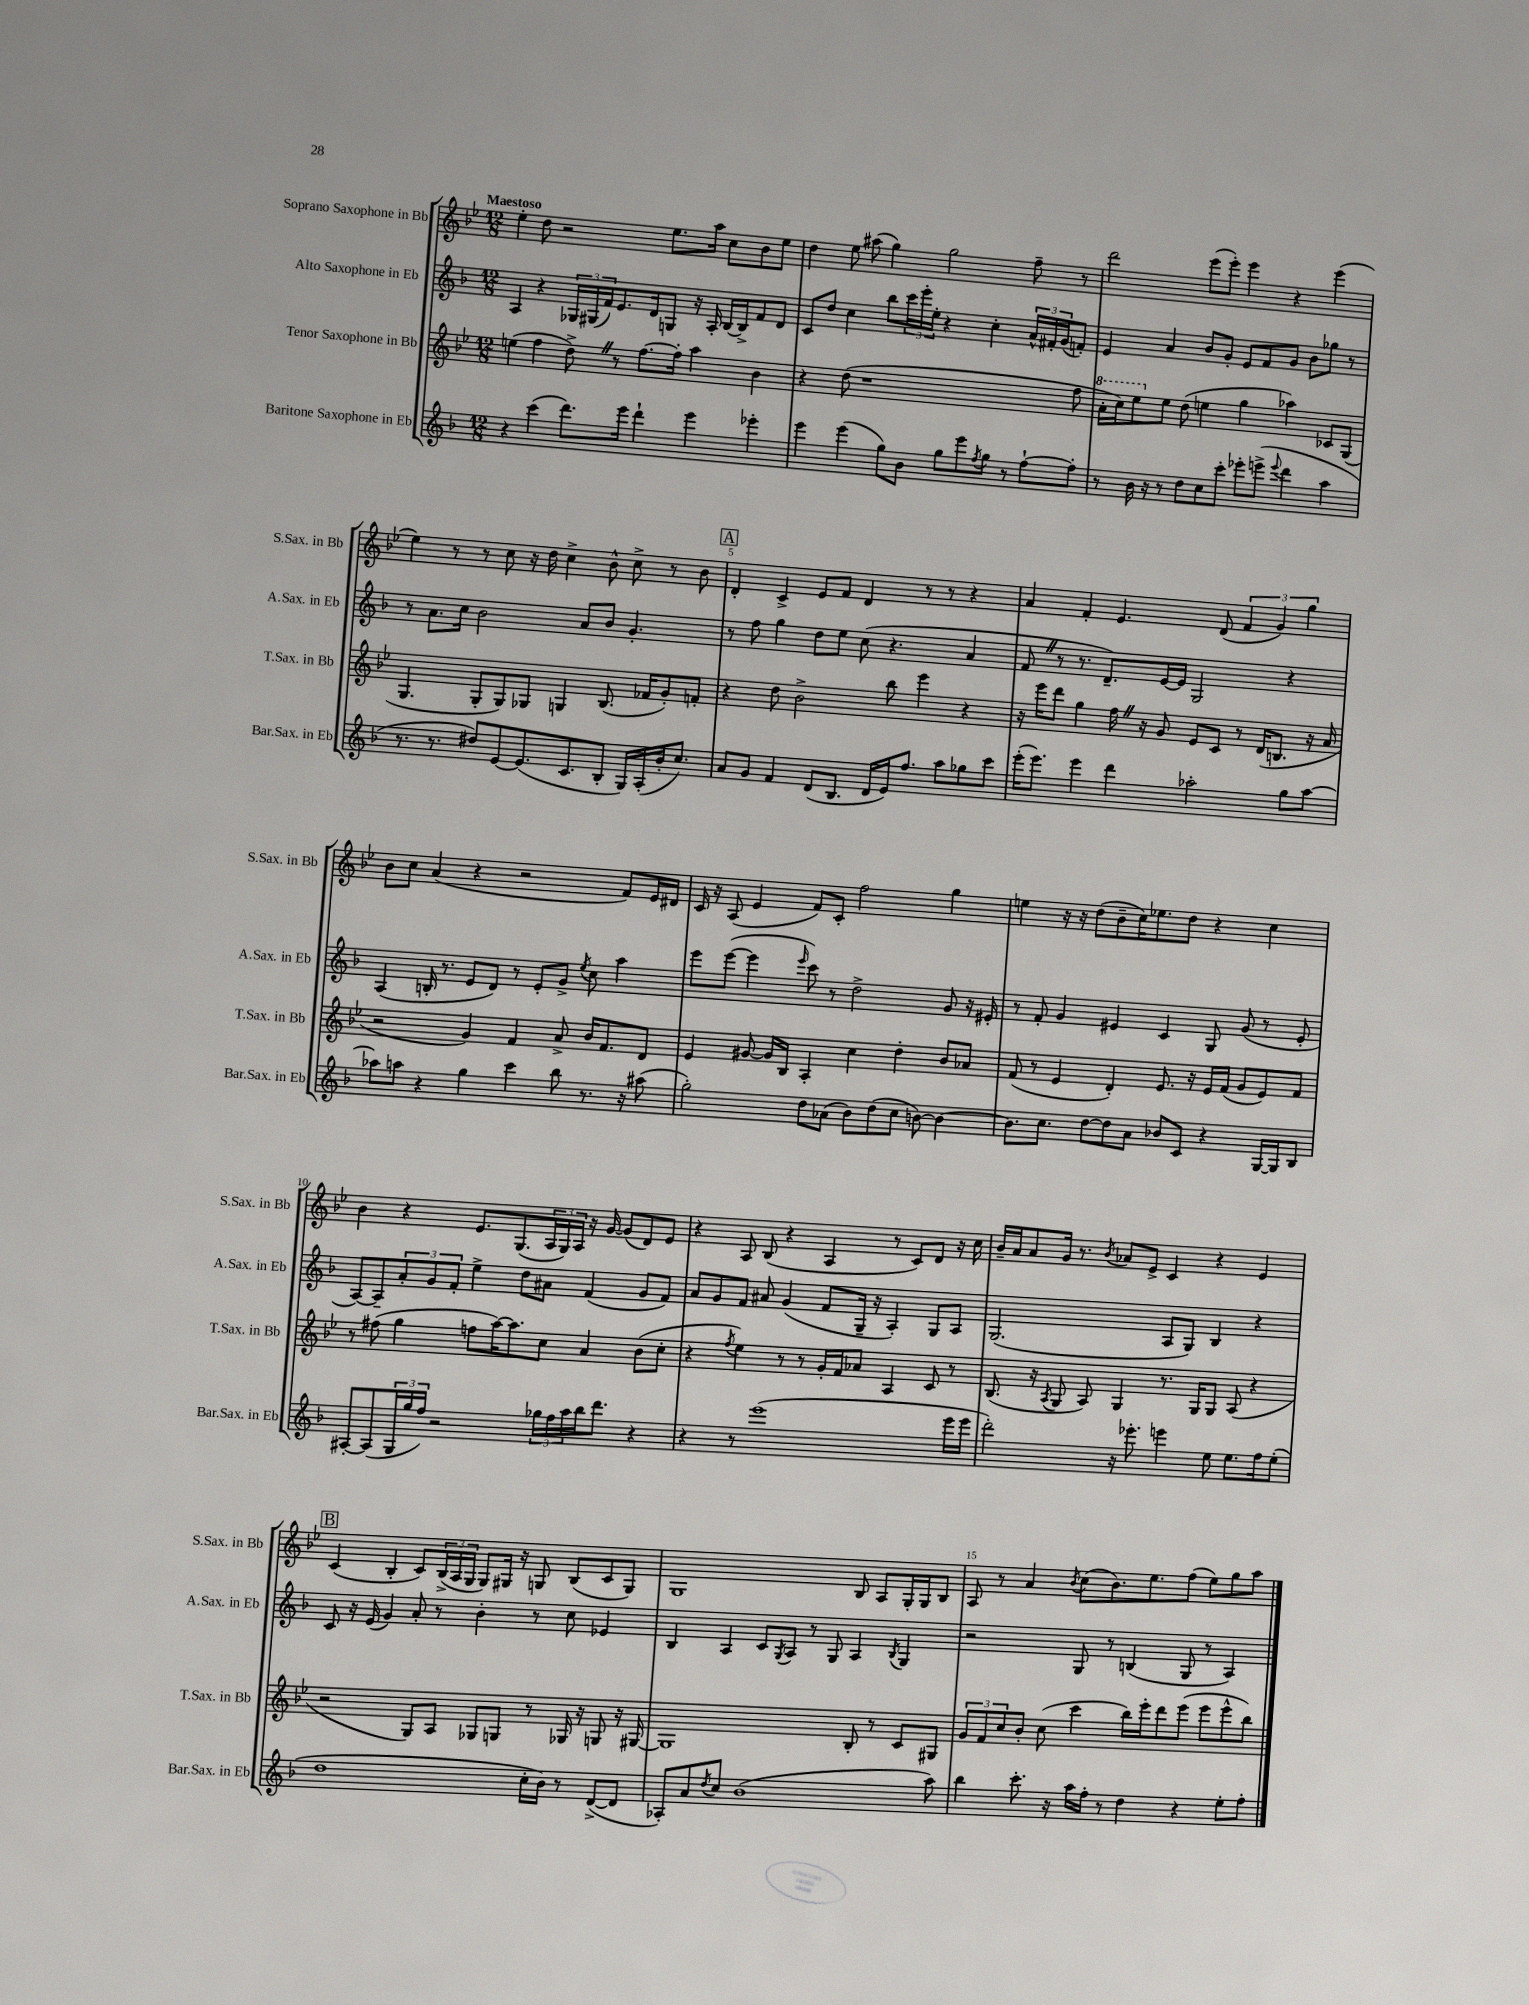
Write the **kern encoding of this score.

**kern	**kern	**kern	**kern
*staff4	*staff3	*staff2	*staff1
*clefG2	*clefG2	*clefG2	*clefG2
*k[b-]	*k[b-e-]	*k[b-]	*k[b-e-]
*M12/8	*M12/8	*M12/8	*M12/8
4r	(4ee	4A	4ee-'
(4ccc	4ff	4r	8dd
.	.	.	2r
8.ddd)	8dd^)	24G-	.
.	.	(24G#	.
.	.	24f)	.
.	8r	8.e	.
16eee	.	.	.
4ddd`	[8.ff	.	.
.	.	16d	.
.	.	8G	8.ee-
.	16ff']	.	.
4eee	4aa	16r	.
.	.	16A'	16aa
.	.	[16B-	8cc
.	.	16B-^]	.
4eee-'	4b-	8f	8b-
.	.	8d	8ee-
=	=	=	=
4eee	4r	8c	4dd
.	.	8dd	.
(4eee	(8dd	4cc	8ee-
.	1r	.	(8aa#
8gg)	.	8bb-	4gg)
8b-	.	24ccc	.
.	.	24eee'	.
.	.	24ee'	.
8gg	.	4r	2gg
8eee	.	.	.
8qff	.	.	.
8gg	.	4cc'	.
8r	.	.	.
[8ff`	.	24a^^	8ff~
.	.	24f#'	.
.	.	(24g	.
8ff']	8ff	8f')	8r
=	=	=	=
8r	16aa'	4e	2ddd
.	16ccc)	.	.
16b-	8eee-	.	.
16r	.	.	.
8r	8ee-	4a	.
8dd	(8dd	.	.
8cc	4ee	8b-	(8eee-
8ccc'	.	8g'	8eee-')
8eee-'	4gg	8e	4eee-
(8eee^	.	8f	.
8qqeee	.	.	.
4ddd	4aa-)	8g	4r
.	.	8b-	.
4aa	8c-	8gg-	(4eee-
.	(8G	8r	.
=	=	=	=
8.r	4.G	8r	4ee-)
.	.	8.a	.
8.r	.	.	.
.	.	.	8r
.	.	16cc	.
8dd#)	8G'	2b-	8r
[8e	8G)	.	8cc
(8.e]	8G-	.	16r
.	.	.	16dd
.	4G	.	4cc^
8.c	.	.	.
.	.	8a	.
8B-'	(8.B-	8b-	8b-^^
16G)	.	4.g'	8cc^
(16A'	16f-	.	.
16b-'	8g')	.	8r
8.cc)	.	.	.
.	8f'	.	8b-
=	=	=	=
8a	4r	8r	4d'
8g	.	8ff	.
4f	8dd	4gg	4c^
.	2b-^	.	.
(8d	.	8dd	8e-
8.B-	.	8ee	8f
.	.	(8cc	4d
16d	.	.	.
16e)	8bb-	4.r	.
8.ff	.	.	.
.	4eee-	.	8r
8aa	.	.	8r
8gg-	4r	4a	4r
8ccc	.	.	.
=	=	=	=
(16eee'	16r	8f	4a
8.eee)	16eee-	.	.
.	8ddd	8r	.
4eee	4gg	8.r	4f'
.	.	8.d~)	.
4ddd	16ff	.	4.e-
.	16r	.	.
.	8g	[16e	.
.	.	16e]	.
2aa-'	8e-	2G	.
.	8c	.	(8d
.	8r	.	6f
.	(16d	.	.
.	.	.	6g)
.	8.B	.	.
8gg	.	4r	.
.	.	.	6gg
[8aa-	16r	.	.
.	16a	.	.
=	=	=	=
8aa-]	2r	(4A	8b-
8aa	.	.	8cc
4r	.	16B'	(4a
.	.	8.r	.
4gg	4g)	8e	4r
.	.	8d)	.
4ccc	4f	8r	2r
.	.	8e'	.
8bb-	8a^	8g^	.
.	.	8qee	.
8.r	16b-	8cc	.
.	8.f	.	.
.	.	4aa	8f)
16r	.	.	.
(8aa#	8d	.	16e-
.	.	.	16d#
=	=	=	=
2gg')	4e-	8eee	16c
.	.	.	16r
.	.	([8eee	(8A
.	[8g#	4eee]	4e-
.	16g#]	.	.
.	16B-	.	.
.	.	16qqeee	.
8dd	4A'	8ccc)	8f)
(8a-	.	8r	8c'
8b-)	4cc	2dd^	2ff
(8dd	.	.	.
8cc	4dd'	.	.
[8b)	.	.	.
4b_	8b-	8g	4gg
.	8a-	16r	.
.	.	16e#'	.
=	=	=	=
8.b]	(8f	8r	4ee
.	8r	8f'	.
8.cc	.	.	.
.	4e-	4g	16r
.	.	.	16r
[8dd	.	.	(8dd
8dd]	4d')	4e#	8b-~
8a	.	.	16cc)
.	.	.	8.ee-
8b-	8.e-	4c	.
8c	.	.	8dd
.	16r	.	.
4r	16e-	8G	4r
.	(16f	.	.
.	8g	(8g	.
[16G	8e-)	8r	4cc
16G]	.	.	.
8B-	8f	8e#'	.
=	=	=	=
[8A#'	8r	[8A)	4b-
(8A#]	(8ff#	8A~]	.
24G	4gg	12a'	4r
24gg	.	.	.
24ff)	.	12g	.
2r	.	.	.
.	.	12f'	.
.	8ff	4ee^	8.e-
.	[16aa)	.	.
.	8.aa]	.	(8.G
.	.	8dd	.
24gg-	8cc	8a#	24A
24ff	.	.	24G)
24aa	.	.	24A
16bb-	4a	(4f	16r
8.ddd	.	.	[16g
.	.	.	(8g]
4r	(8b-	8g	8d)
.	8cc'	8f)	8e-
=	=	=	=
4r	4r	8a	4r
.	.	8g	.
.	8qff	.	.
8r	4ee-)	8f	8A
(1eee	.	8a#	(8B-
.	8r	(4g	4r
.	8r	.	.
.	16g'	8f	4A
.	16f	.	.
.	8a-	16G~	.
.	.	16r	.
.	4A	4A')	8r
.	.	.	8c)
.	8c	8G	8d
16eee	8r	8A	16r
16eee	.	.	16cc
=	=	=	=
2ddd')	(8.B-	(2.G	16b-~
.	.	.	16a
.	.	.	8a
.	16r	.	.
.	8qA	.	.
.	8G	.	16g
.	.	.	8.r
.	8A)	.	.
.	.	.	8qb-
16r	4G	.	8a-
8.eee-'	.	.	.
.	.	.	8e-^
4eee	8.r	8A	4c
.	.	8G)	.
.	16G	.	.
8ee	8G	4B-	4r
8.ee	(8A	.	.
.	4r	4r	4e-
16ff	.	.	.
(8ee'	.	.	.
=	=	=	=
1dd	2r	8c	(4c
.	.	16r	.
.	.	(16e	.
.	.	4g)	4B-'
.	8G)	8a'	8c)
.	8A	8r	(24B-^
.	.	.	24A
.	.	.	24G
.	8G-	4b-'	8G)
.	8G	.	16G#
.	.	.	16r
16cc'	8r	8r	8G
16b-)	.	.	.
8r	16G-	8cc	(8B-
.	16r	.	.
([8d^	8G	4e-	8c
8d]	16r	.	8G)
.	[16G#	.	.
=	=	=	=
8A-')	1G#]	4B-	1G
8a	.	.	.
8qdd	.	.	.
8cc	.	4A	.
(1b-	.	.	.
.	.	8c	.
.	.	8qG	.
.	.	8A	.
.	.	8r	.
.	.	8G	.
.	8B-'	4A	8B-
.	8r	.	8A
.	.	8qB-	.
.	8c	4G	16G'
.	.	.	16G
8aa)	8G#	.	8B-
=	=	=	=
4bb-	12g	2r	8A
.	12f	.	.
.	.	.	8r
.	12cc	.	.
8.ccc'	8b-'	.	4a
.	(8cc	.	.
16r	.	.	.
.	.	.	8qb-
16aa	4ccc	8G	(8cc
16ff'	.	.	.
8r	.	8r	8.b-)
4dd	16bb-)	(4B	.
.	16eee-'	.	8.ee-
.	8ddd	.	.
4r	(8eee-	8G	(8ff
.	8eee-	8r	8ee-)
8ee'	8eee-^^	4A)	8gg
8ff'	8bb-)	.	8aa
==	==	==	==
*-	*-	*-	*-
